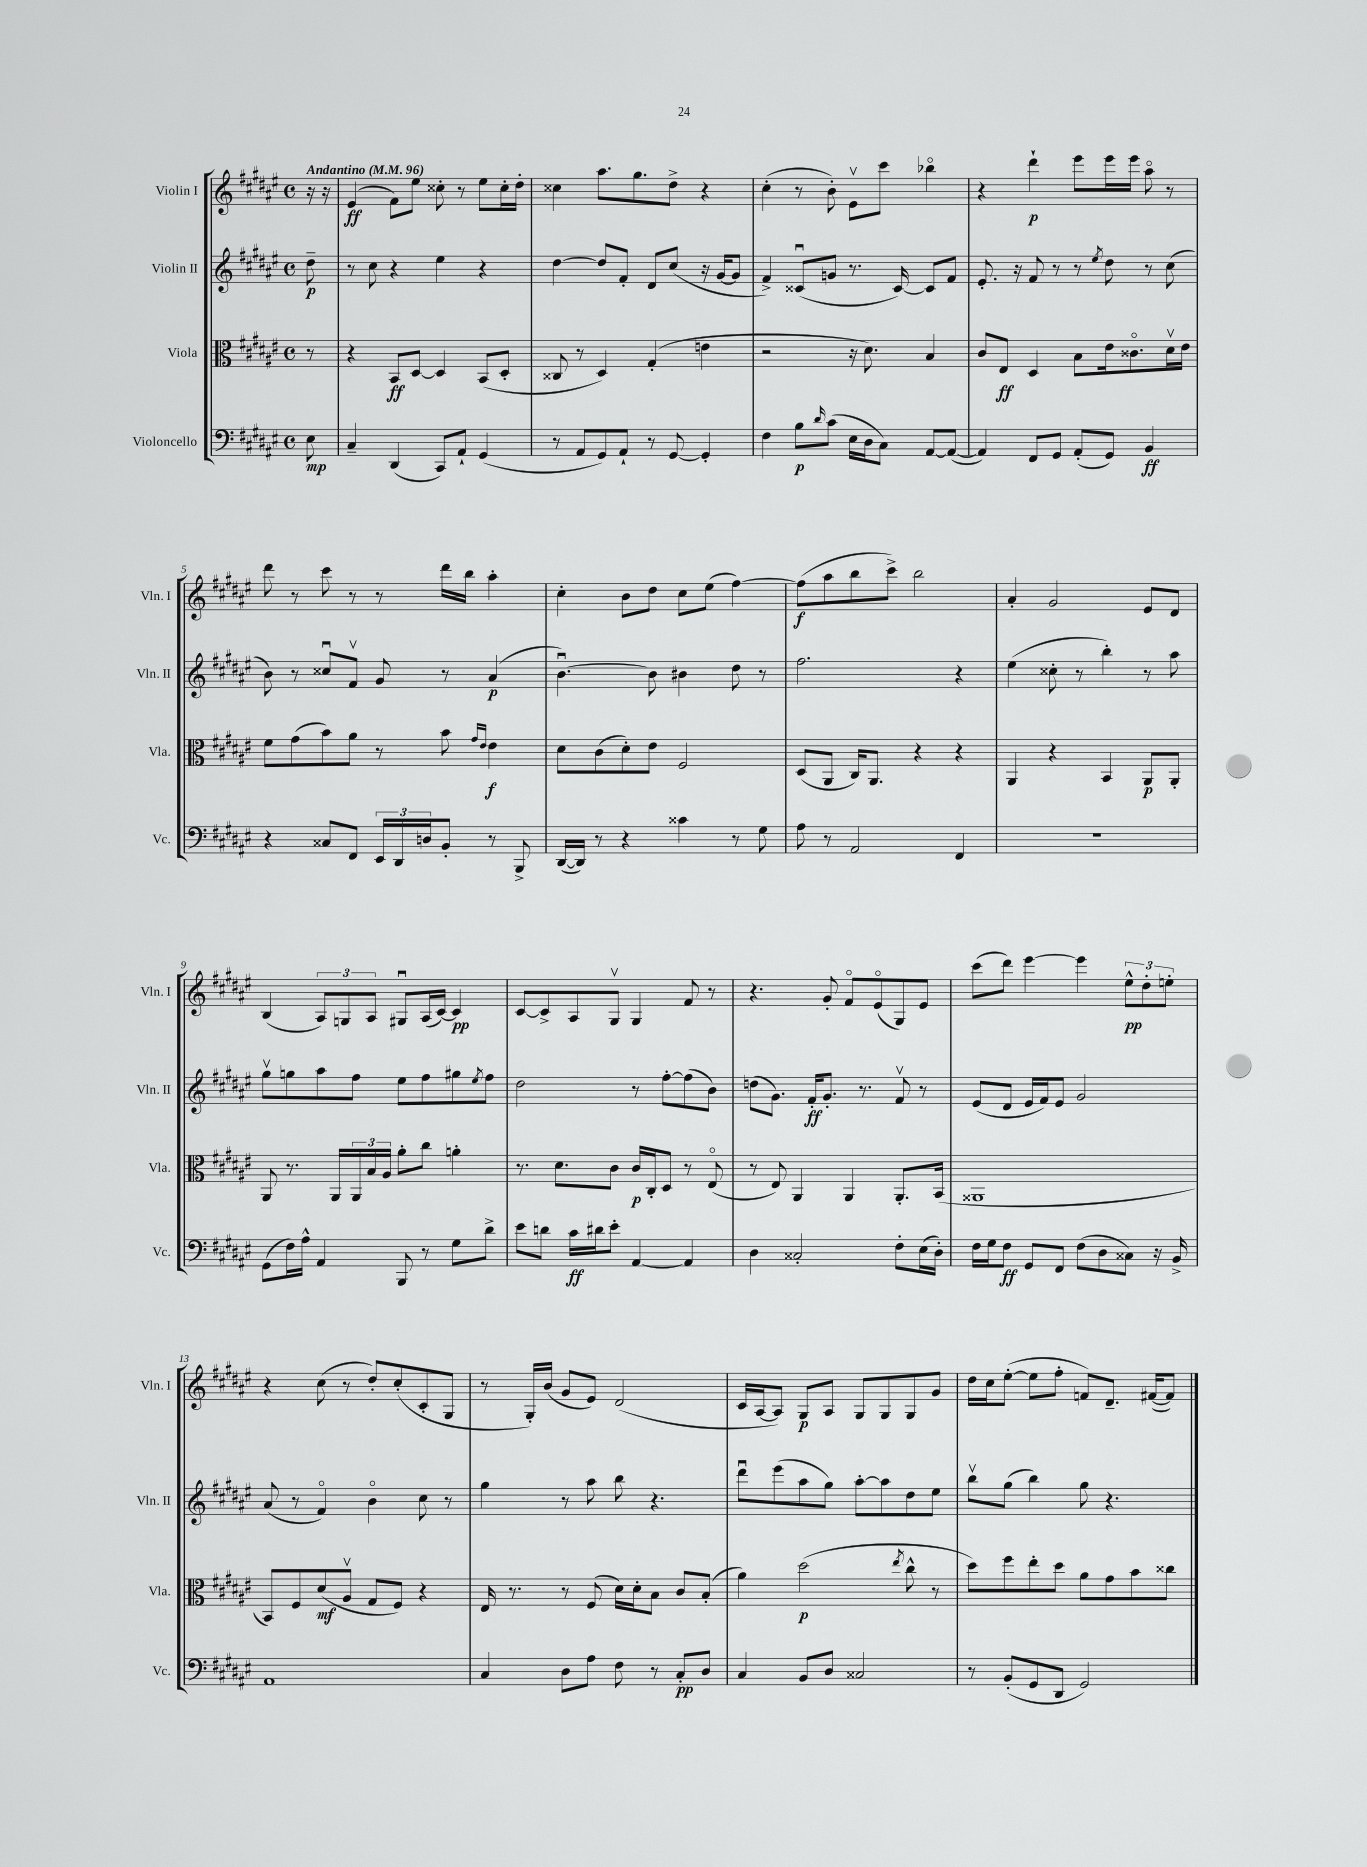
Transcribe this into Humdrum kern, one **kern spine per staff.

**kern	**kern	**kern	**kern
*staff4	*staff3	*staff2	*staff1
*clefF4	*clefC3	*clefG2	*clefG2
*k[f#c#g#d#a#e#]	*k[f#c#g#d#a#e#]	*k[f#c#g#d#a#e#]	*k[f#c#g#d#a#e#]
*M4/4	*M4/4	*M4/4	*M4/4
*met(c)	*met(c)	*met(c)	*met(c)
*MM96	*MM96	*MM96	*MM96
8E#	8r	8dd#~	16r
.	.	.	16r
=	=	=	=
4C#~	4r	8r	(4e#
.	.	8cc#	.
(4DD#	8BB	4r	8f#)
.	[8D#	.	8ee#
8CC#)	4D#]	4ee#	8cc##'
8AA#`	.	.	8r
(4GG#	(8BB	4r	8ee#
.	8D#'	.	16cc##'
.	.	.	16dd#'
=	=	=	=
8r	8C##	[4dd#	4cc##
8AA#	8r	.	.
8GG#)	4D#)	8dd#]	8.aa#
8AA#`	.	8f#'	.
.	.	.	8.gg#
8r	(4G#'	8d#	.
[8GG#	.	(8cc#	8dd#^
4GG#']	4e	16r	4r
.	.	[16g#	.
.	.	8g#]	.
=	=	=	=
4F#	2r	4f#^)	(4cc#'
8B	.	(8c##u	8r
16qqd#	.	.	.
(8c#	.	8g	8b')
16E#	16r	8.r	8e#v
16D#	8.d#)	.	.
8C#)	.	.	8ccc#
.	.	[16c##)	.
[8AA#	4B	8c##]	4bb-o
(8AA#_	.	8f#	.
=	=	=	=
4AA#])	8c#	8.e#'	4r
.	8E#	.	.
.	.	16r	.
8FF#	4D#	8f#	4ddd#`
8GG#	.	8r	.
(8AA#'	8B	8r	8eee#
.	.	8qee#	.
8GG#)	16e#	8dd#	16eee#
.	8.c##o	.	16eee#
4BB	.	8r	8aa#o
.	16d#v	(8cc#	8r
.	16e#	.	.
=	=	=	=
4r	8f#	8b)	8ddd#
.	(8g#	8r	8r
8C##	8b)	8cc##u	8ccc#
8FF#	8a#	8f#v	8r
24EE#	8r	8g#	8r
24DD#	.	.	.
24D	.	.	.
8BB'	8b	8r	16ddd#
.	.	.	16bb
.	16qqg#	.	.
.	16qqe#	.	.
8r	4e#	(4a#	4aa#'
8BBB^	.	.	.
=	=	=	=
([16DD#	8d#	[4.bu)	4cc#'
16DD#])	.	.	.
8r	(8c#	.	.
4r	8d#')	.	8b
.	8e#	8b]	8dd#
4c##	2F#	4b#	8cc#
.	.	.	(8ee#
8r	.	8dd#	[4ff#)
8G#	.	8r	.
=	=	=	=
8A#	(8D#	2.ff#	(8ff#]
8r	8AA#	.	8aa#
2AA#	16C#)	.	8bb
.	8.AA#	.	.
.	.	.	8ccc#^)
.	4r	.	2bb
4FF#	4r	4r	.
=	=	=	=
1r	4AA#	(4ee#	4a#'
.	4r	8cc##'	2g#
.	.	8r	.
.	4BB	4bb')	.
.	8AA#	8r	8e#
.	8AA#'	8aa#	8d#
=	=	=	=
(8GG#	8AA#	8gg#v	(4B
16F#)	8.r	8gg	.
16A#^^	.	.	.
4AA#	.	8aa#	12A#)
.	16AA#	.	.
.	.	.	12G
.	24AA#	8ff#	.
.	24B	.	12A#
.	24A#	.	.
8BBB	8a#'	8ee#	8G#u
8r	8cc#	8ff#	(16A#
.	.	.	[16c#)
8G#	4a'	8gg#	4c#]
.	.	8qee#	.
8d#^	.	8ff#	.
=	=	=	=
8e#	8.r	2dd#	[8c#
8d	.	.	8c#^]
.	8.d#	.	.
16c#	.	.	8A#
16d#	.	.	.
8e#'	8c#	.	8G#v
[4AA#	16c#	8r	4G#
.	16C#'	.	.
.	8D#	[8ff#'	.
4AA#]	8r	(8ff#]	8f#
.	(8E#o	8b)	8r
=	=	=	=
4D#	8r	(8dd	4.r
.	8E#)	8.g#)	.
2C##'	4AA#	.	.
.	.	16f#'	.
.	.	8.g#'	8g#'
.	4AA#	.	8f#o
.	.	8.r	.
.	.	.	(8e#o
8F#'	8.AA#'	8f#v	8G#)
(16E#	.	8r	8e#
16D#')	(16BB	.	.
=	=	=	=
16F#	1AA##	(8e#	(8ccc#
16G#	.	.	.
8F#	.	8d#	8ddd#)
8GG#	.	16e#	[4eee#
.	.	16f#)	.
8FF#	.	8e#	.
(8F#	.	2g#	4eee#]
8D#	.	.	.
8C##)	.	.	12ee#^^
.	.	.	12dd#'
16r	.	.	.
.	.	.	12ee'
16BB^	.	.	.
=	=	=	=
1AA#	8BB)	(8a#	4r
.	8F#	8r	.
.	(8d#	4f#o)	(8cc#
.	8A#v	.	8r
.	8G#	4bo	8dd#')
.	8F#)	.	(8cc#'
.	4r	8cc#	8c#'
.	.	8r	8G#
=	=	=	=
4C#	16E#	4gg#	8r
.	8.r	.	.
.	.	.	16G#')
.	.	.	(16b
8D#	8r	8r	8g#
8A#	(8F#	8aa#	8e#)
8F#	16d#)	8bb	(2d#
.	16d#'	.	.
8r	8B	4.r	.
8C#'	8c#	.	.
8D#	(8B'	.	.
=	=	=	=
4C#	4a#)	8ddd#u	16c#
.	.	.	[16A#
.	.	(8eee#	8A#])
8BB	(2dd#	8aa#	8G#
8D#	.	8gg#)	8A#
2C##	.	[8aa#'	8G#
.	.	8aa#]	8G#
.	8qee#	.	.
.	8cc#^^	8dd#	8G#
.	8r	8ee#	8g#
=	=	=	=
8r	8dd#)	8bbv	16dd#
.	.	.	16cc#
(8BB'	8ff#	(8gg#	([8ee#'
8GG#	8ee#'	4bb)	8ee#]
8DD#	8dd#	.	8ff#'
2GG#)	8a#	8gg#	8f)
.	8g#	4.r	8.d#~
.	8b	.	.
.	.	.	([16f#
.	8cc##	.	8f#])
==	==	==	==
*-	*-	*-	*-
